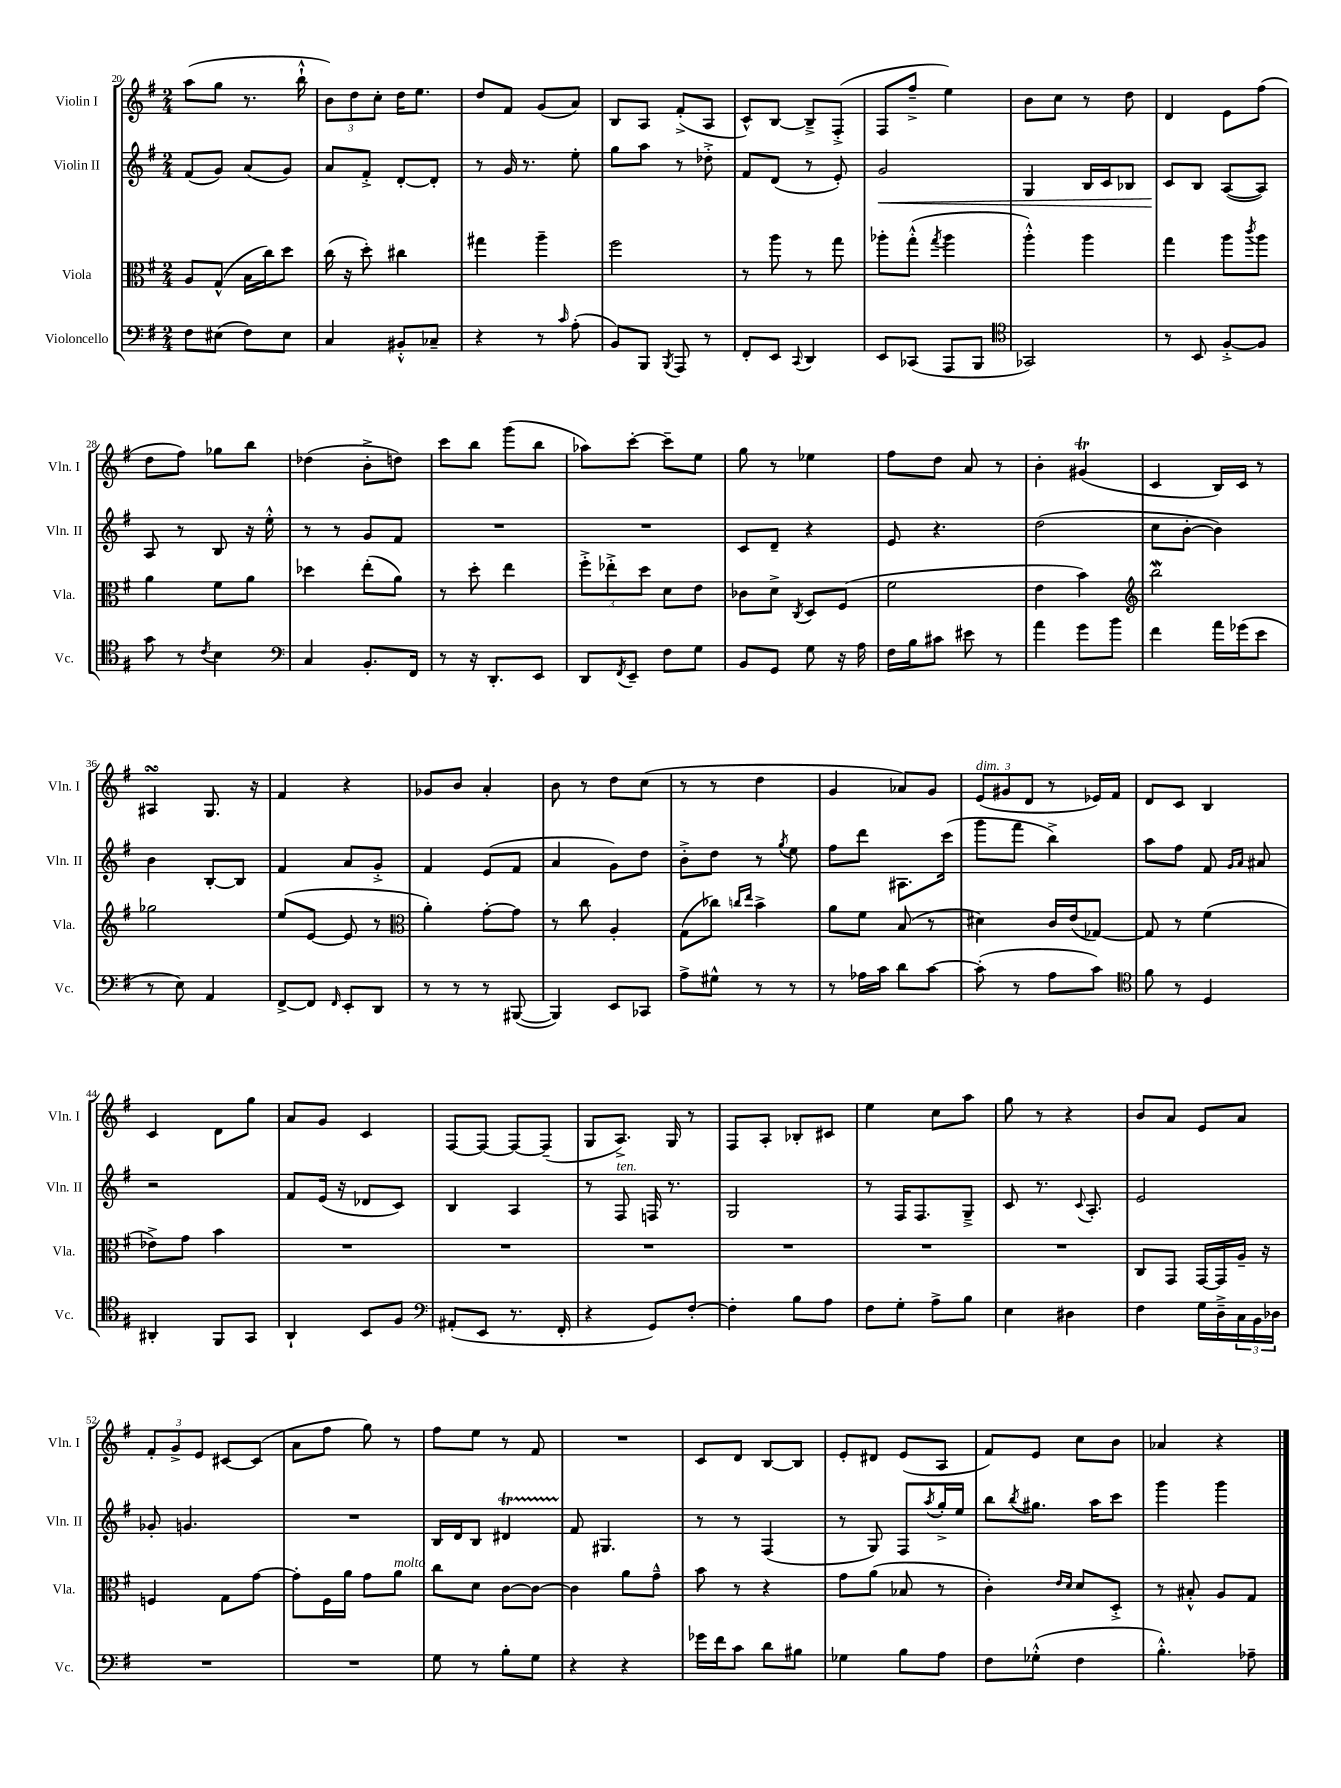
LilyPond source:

<<
\new StaffGroup <<
\new Staff = "s0" \with { instrumentName = "Violin I" shortInstrumentName = "Vln. I" } {
    \clef treble \key g \major \numericTimeSignature \time 2/4
    a''8( g''8 r8. b''16-!-^ |
    \tuplet 3/2 { b'8) d''8 c''8-. } d''16 e''8. |
    d''8 fis'8 g'8( a'8) |
    b8 a8 fis'8-.->( a8 |
    c'8-^) b8~ b8---> fis8-.->( |
    fis8 fis''8---> e''4) |
    b'8 c''8 r8 d''8 |
    d'4 e'8 fis''8( |
    d''8 fis''8) ges''8 b''8 |
    des''4( b'8-.-> d''8) |
    c'''8 b''8 g'''8( b''8 |
    aes''8) c'''8~-. c'''8-- e''8 |
    g''8 r8 ees''4 |
    fis''8 d''8 a'8 r8 |
    b'4-. gis'4\trill( |
    c'4 b16) c'16 r8 |
    ais4\turn g8. r16 |
    fis'4 r4 |
    ges'8 b'8 a'4-. |
    b'8 r8 d''8 c''8( |
    r8 r8 d''4 |
    g'4 aes'8) g'8 |
    \tuplet 3/2 { e'8^\markup { \italic "dim." }( gis'8 d'8 } r8 ees'16) fis'16 |
    d'8 c'8 b4 |
    c'4 d'8 g''8 |
    a'8 g'8 c'4 |
    fis8~ fis8~ fis8~ fis8--( |
    g8 a8.->) g16 r8 |
    fis8 a8-. bes8-. cis'8 |
    e''4 c''8 a''8 |
    g''8 r8 r4 |
    b'8 a'8 e'8 a'8 |
    \tuplet 3/2 { fis'8-. g'8-> e'8 } cis'8~ cis'8( |
    a'8 fis''8 g''8) r8 |
    fis''8 e''8 r8 fis'8 |
    R2 |
    c'8 d'8 b8~ b8 |
    e'8-. dis'8 e'8( a8 |
    fis'8) e'8 c''8 b'8 |
    aes'4 r4 \bar "|." |
}
\new Staff = "s1" \with { instrumentName = "Violin II" shortInstrumentName = "Vln. II" } {
    \clef treble \key g \major \numericTimeSignature \time 2/4
    fis'8( g'8) a'8( g'8) |
    a'8 fis'8-.-> d'8~-. d'8-. |
    r8 g'16 r8. e''8-. |
    g''8 a''8 r8 des''8-.-> |
    fis'8 d'8( r8 e'8-.) |
    g'2\< |
    g4 b16 c'16 bes8 |
    c'8\! b8 a8~( a8) |
    a8 r8 b8 r16 e''16-.-^ |
    r8 r8 g'8 fis'8 |
    R2 |
    R2 |
    c'8 d'8-- r4 |
    e'8 r4. |
    d''2( |
    c''8 b'8~-. b'4) |
    b'4 b8~-. b8 |
    fis'4 a'8 g'8-.-> |
    fis'4 e'8( fis'8 |
    a'4 g'8) d''8 |
    b'8-.-> d''8 r8 \acciaccatura { g''8 } e''8 |
    fis''8 d'''8 ais8. c'''16( |
    g'''8 fis'''8 b''4->) |
    a''8 fis''8 fis'8 \grace { g'16 a'16 } ais'8 |
    r2 |
    fis'8 e'16( r16 des'8 c'8) |
    b4 a4 |
    r8 fis8^\markup { \italic "ten." } f16 r8. |
    g2 |
    r8 fis16 fis8. g8---> |
    c'8 r8. \appoggiatura { c'8 } a8.-. |
    e'2 |
    ges'8-. g'4. |
    R2 |
    b16 d'16 b8 dis'4\startTrillSpan |
    fis'8\stopTrillSpan gis4. |
    r8 r8 fis4( |
    r8 g8) fis8 \acciaccatura { a''8 } g''16-.-> e''16 |
    b''8 \acciaccatura { b''8 } gis''8. a''16 c'''8 |
    g'''4 g'''4 \bar "|." |
}
\new Staff = "s2" \with { instrumentName = "Viola" shortInstrumentName = "Vla." } {
    \clef alto \key g \major \numericTimeSignature \time 2/4
    a8 g8-^( b16 c''16) d''8 |
    c''16( r16 d''8-.) cis''4 |
    gis''4 a''4-- |
    fis''2 |
    r8 a''8 r8 g''8 |
    aes''8-. g''8-.-^( \acciaccatura { g''8 } aes''4 |
    a''4-.-^) a''4 |
    g''4 a''8 \acciaccatura { c'''8 } a''8 |
    a'4 fis'8 a'8 |
    des''4 e''8-.( a'8) |
    r8 d''8-. e''4 |
    \tuplet 3/2 { fis''8-.-> ees''8-.-> d''8 } d'8 e'8 |
    ces'8 d'8-> \acciaccatura { c8 } d8 fis8( |
    fis'2 |
    e'4 b'4) |
    \clef treble b''2\mordent |
    ges''2 |
    e''8( e'8~ e'8 r8 |
    \clef alto a'4-.) g'8~-. g'8 |
    r8 c''8 a4-. |
    g8( ces''8) \grace { c''16 e''16 } b'4-> |
    a'8 fis'8 b8( r8 |
    dis'4) c'16 e'16( ges8~) |
    ges8 r8 fis'4( |
    ees'8->) g'8 b'4 |
    R2 |
    R2 |
    R2 |
    R2 |
    R2 |
    R2 |
    c8 g,8 g,16~ g,16 a16-- r16 |
    f4 g8 g'8~ |
    g'8-. fis16 a'16 g'8 a'8^\markup { \italic "molto" } |
    c''8 d'8 c'8~ c'8~ |
    c'4 a'8 g'8---^ |
    b'8 r8 r4 |
    g'8 a'8( bes8 r8 |
    c'4-.) \grace { e'16 d'16 } d'8 d8-.-> |
    r8 bis8-.-^ a8 g8 \bar "|." |
}
\new Staff = "s3" \with { instrumentName = "Violoncello" shortInstrumentName = "Vc." } {
    \clef bass \key g \major \numericTimeSignature \time 2/4
    fis8 eis8( fis8) eis8 |
    c4 bis,8-.-^ ces8-- |
    r4 r8 \grace { c'16 } a8-.( |
    b,8) b,,8 \acciaccatura { b,,8 } a,,8 r8 |
    fis,8-. e,8 \appoggiatura { c,8 } d,4 |
    e,8 ces,8( a,,8 b,,8 |
    \clef tenor ges,2) |
    r8 b,8 fis8~-.-> fis8 |
    g'8 r8 \acciaccatura { c'8 } b4 |
    \clef bass c4 b,8.-. fis,16 |
    r8 r16 d,8.-. e,8 |
    d,8 \acciaccatura { fis,8 } e,8-- fis8 g8 |
    b,8 g,8 g8 r16 a16 |
    fis16 b16 cis'8 eis'8 r8 |
    a'4 g'8 b'8 |
    fis'4 a'16 ges'16( e'8 |
    r8 e8) a,4 |
    fis,8~-> fis,8 \grace { fis,16 } e,8-. d,8 |
    r8 r8 r8 bis,,8~( |
    bis,,4) e,8 ces,8 |
    a8-> gis8-^ r8 r8 |
    r8 aes16 c'16 d'8 c'8~ |
    c'8-.( r8 a8 c'8) |
    \clef tenor fis'8 r8 d4 |
    ais,4-. fis,8 g,8 |
    a,4-! b,8 fis8 |
    \clef bass ais,8-.( e,8 r8. fis,16-. |
    r4 g,8) fis8~-. |
    fis4-. b8 a8 |
    fis8 g8-. a8-> b8 |
    e4 dis4 |
    fis4 g16 d16---> \tuplet 3/2 { c16 b,16 des16 } |
    R2 |
    R2 |
    g8 r8 b8-. g8 |
    r4 r4 |
    ges'16 fis'16 c'8 d'8 bis8 |
    ges4 b8 a8 |
    fis8 ges8-.-^( fis4 |
    b4.-.-^) aes8-- \bar "|." |
}
>>
>>
\layout { \context { \Score currentBarNumber = #20 } }
